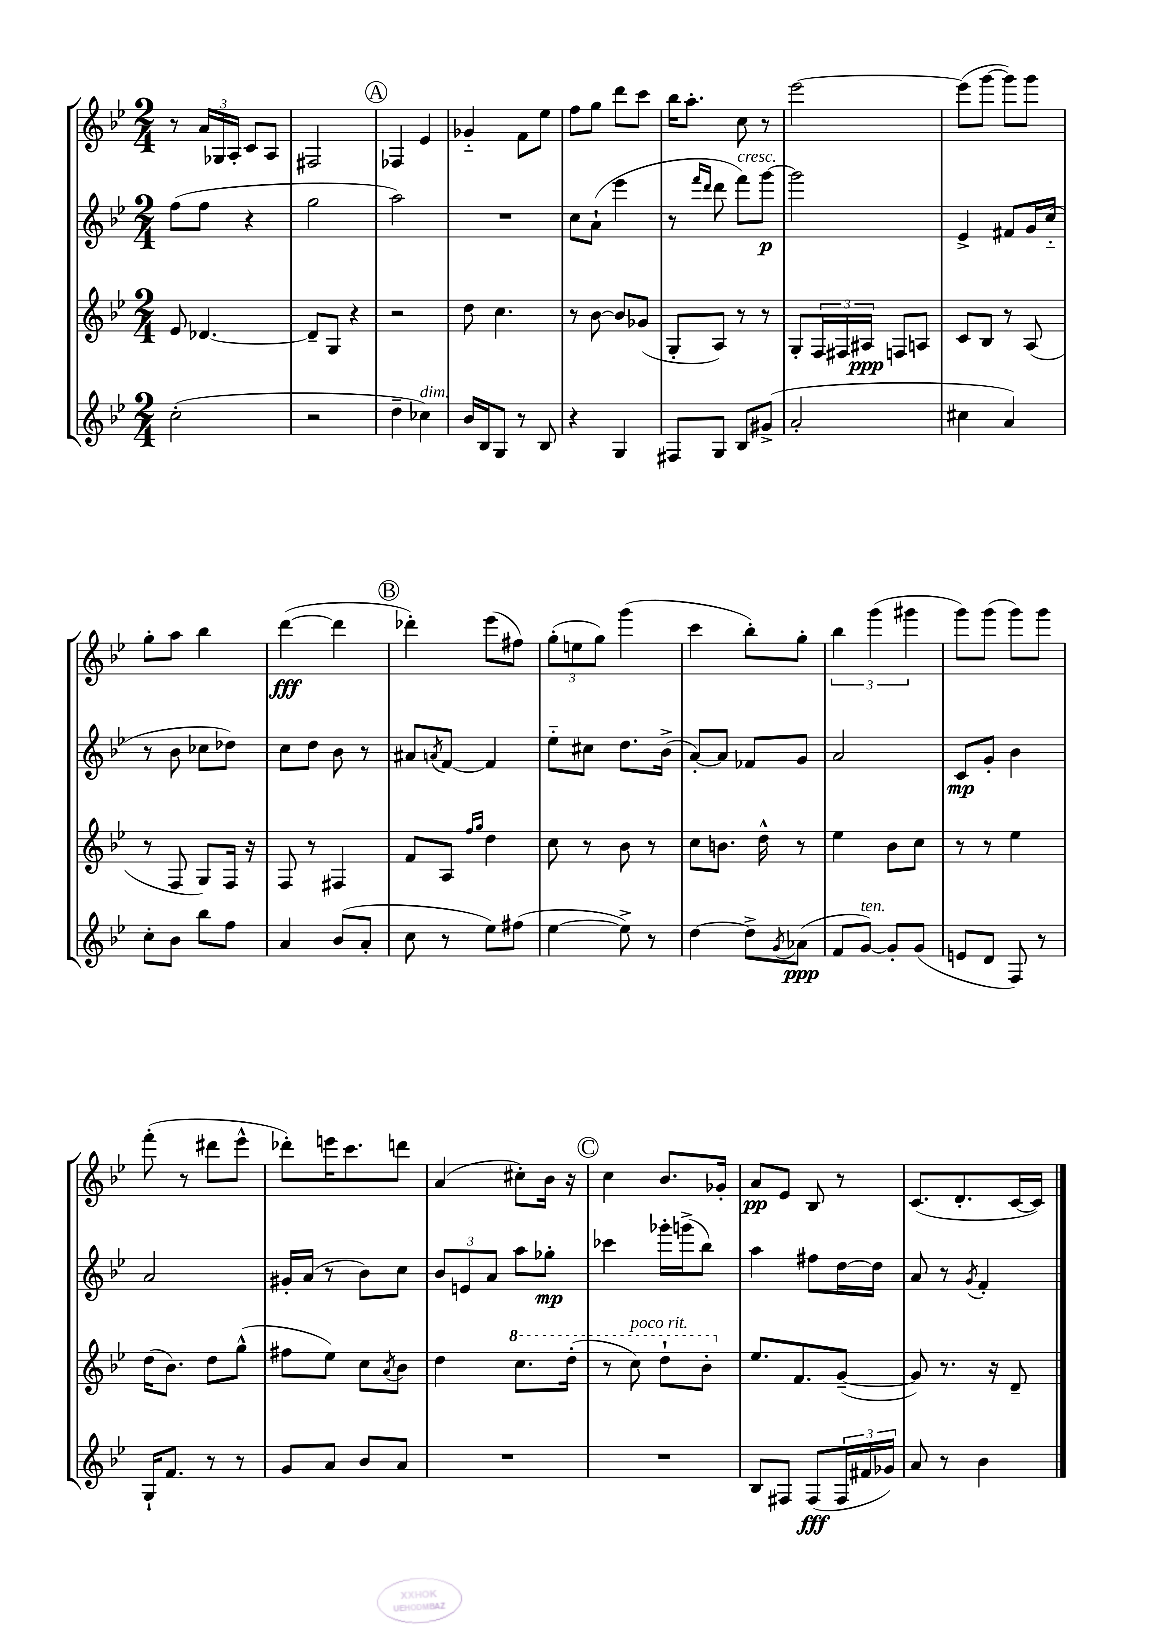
<<
\new StaffGroup <<
\new Staff = "s0" {
    \clef treble \key bes \major \numericTimeSignature \time 2/4
    r8 \tuplet 3/2 { a'16 ges16 a16-. } c'8 a8 |
    fis2 |
    \mark \markup { \circle "A" } fes4 ees'4 |
    ges'4-_ f'8 ees''8 |
    f''8 g''8 d'''8 c'''8 |
    bes''16 a''8.-. c''8 r8 |
    ees'''2~ |
    ees'''8( g'''8~ g'''8) g'''8 |
    g''8-. a''8 bes''4 |
    d'''4~\fff( d'''4 |
    \mark \markup { \circle "B" } des'''4-.) ees'''8( fis''8) |
    \tuplet 3/2 { g''8-.( e''8 g''8) } g'''4( |
    c'''4 bes''8-.) g''8-. |
    \tuplet 3/2 { bes''4 g'''4( gis'''4 } |
    g'''8) g'''8( g'''8) g'''8 |
    f'''8-.( r8 dis'''8 ees'''8-^ |
    des'''8-.) e'''16 c'''8. d'''8 |
    a'4( cis''8-.) bes'16 r16 |
    \mark \markup { \circle "C" } c''4 bes'8. ges'16-. |
    a'8\pp ees'8 bes8 r8 |
    c'8.( d'8.-. c'16~ c'16) \bar "|." |
}
\new Staff = "s1" {
    \clef treble \key bes \major \numericTimeSignature \time 2/4
    f''8( f''8 r4 |
    g''2 |
    \mark \markup { \circle "A" } a''2) |
    R2 |
    c''8 a'8-!( ees'''4 |
    r8 \grace { f'''16 d'''16 } d'''8 f'''8^\markup { \italic "cresc." }) g'''8~\p |
    g'''2 |
    ees'4-> fis'8 g'16 c''16-_( |
    r8 bes'8 ces''8 des''8) |
    c''8 d''8 bes'8 r8 |
    \mark \markup { \circle "B" } ais'8 \acciaccatura { a'8 } f'8~ f'4 |
    ees''8-_ cis''8 d''8. bes'16->( |
    a'8~-.) a'8 fes'8 g'8 |
    a'2 |
    c'8\mp g'8-. bes'4 |
    a'2 |
    gis'16-. a'16( r8 bes'8) c''8 |
    \tuplet 3/2 { bes'8 e'8 a'8 } a''8 ges''8-.\mp |
    \mark \markup { \circle "C" } ces'''4 ges'''16-. g'''16->( bes''8) |
    a''4 fis''8 d''16~ d''16 |
    a'8 r8 \acciaccatura { g'8 } f'4-. \bar "|." |
}
\new Staff = "s2" {
    \clef treble \key bes \major \numericTimeSignature \time 2/4
    ees'8 des'4.~ |
    des'8-- g8 r4 |
    \mark \markup { \circle "A" } r2 |
    d''8 c''4. |
    r8 bes'8~ bes'8 ges'8( |
    g8-. a8) r8 r8 |
    g8-. \tuplet 3/2 { f16 fis16 ais16\ppp } f8 a8 |
    c'8 bes8 r8 a8( |
    r8 f8 g8) f16 r16 |
    f8 r8 fis4 |
    \mark \markup { \circle "B" } f'8 a8 \grace { f''16 g''16 } d''4 |
    c''8 r8 bes'8 r8 |
    c''8 b'8. d''16-^ r8 |
    ees''4 bes'8 c''8 |
    r8 r8 ees''4 |
    d''16( bes'8.) d''8 g''8-^( |
    fis''8 ees''8) c''8 \acciaccatura { a'8 } bes'8 |
    d''4 \ottava #1 c'''8. d'''16-.( |
    \mark \markup { \circle "C" } r8 c'''8^\markup { \italic "poco rit." }) d'''8-! bes''8-. \ottava #0 |
    ees''8. f'8. g'8~--( |
    g'8) r8. r16 d'8-- \bar "|." |
}
\new Staff = "s3" {
    \clef treble \key bes \major \numericTimeSignature \time 2/4
    c''2-.( |
    r2 |
    \mark \markup { \circle "A" } d''4-- ces''4^\markup { \italic "dim." }) |
    bes'16 bes16 g8 r8 bes8 |
    r4 g4 |
    fis8 g8 bes8 gis'8->( |
    a'2-. |
    cis''4 a'4) |
    c''8-. bes'8 bes''8 f''8 |
    a'4 bes'8( a'8-. |
    \mark \markup { \circle "B" } c''8 r8 ees''8) fis''8( |
    ees''4~ ees''8->) r8 |
    d''4~ d''8-> \acciaccatura { g'8 } aes'8\ppp( |
    f'8 g'8~^\markup { \italic "ten." }) g'8-. g'8( |
    e'8 d'8 f8) r8 |
    g16-! f'8. r8 r8 |
    g'8 a'8 bes'8 a'8 |
    R2 |
    \mark \markup { \circle "C" } R2 |
    bes8 fis8 fis8\fff( \tuplet 3/2 { fis16 fis'16 ges'16) } |
    a'8 r8 bes'4 \bar "|." |
}
>>
>>
\layout { \context { \Score \remove "Bar_number_engraver" } }
